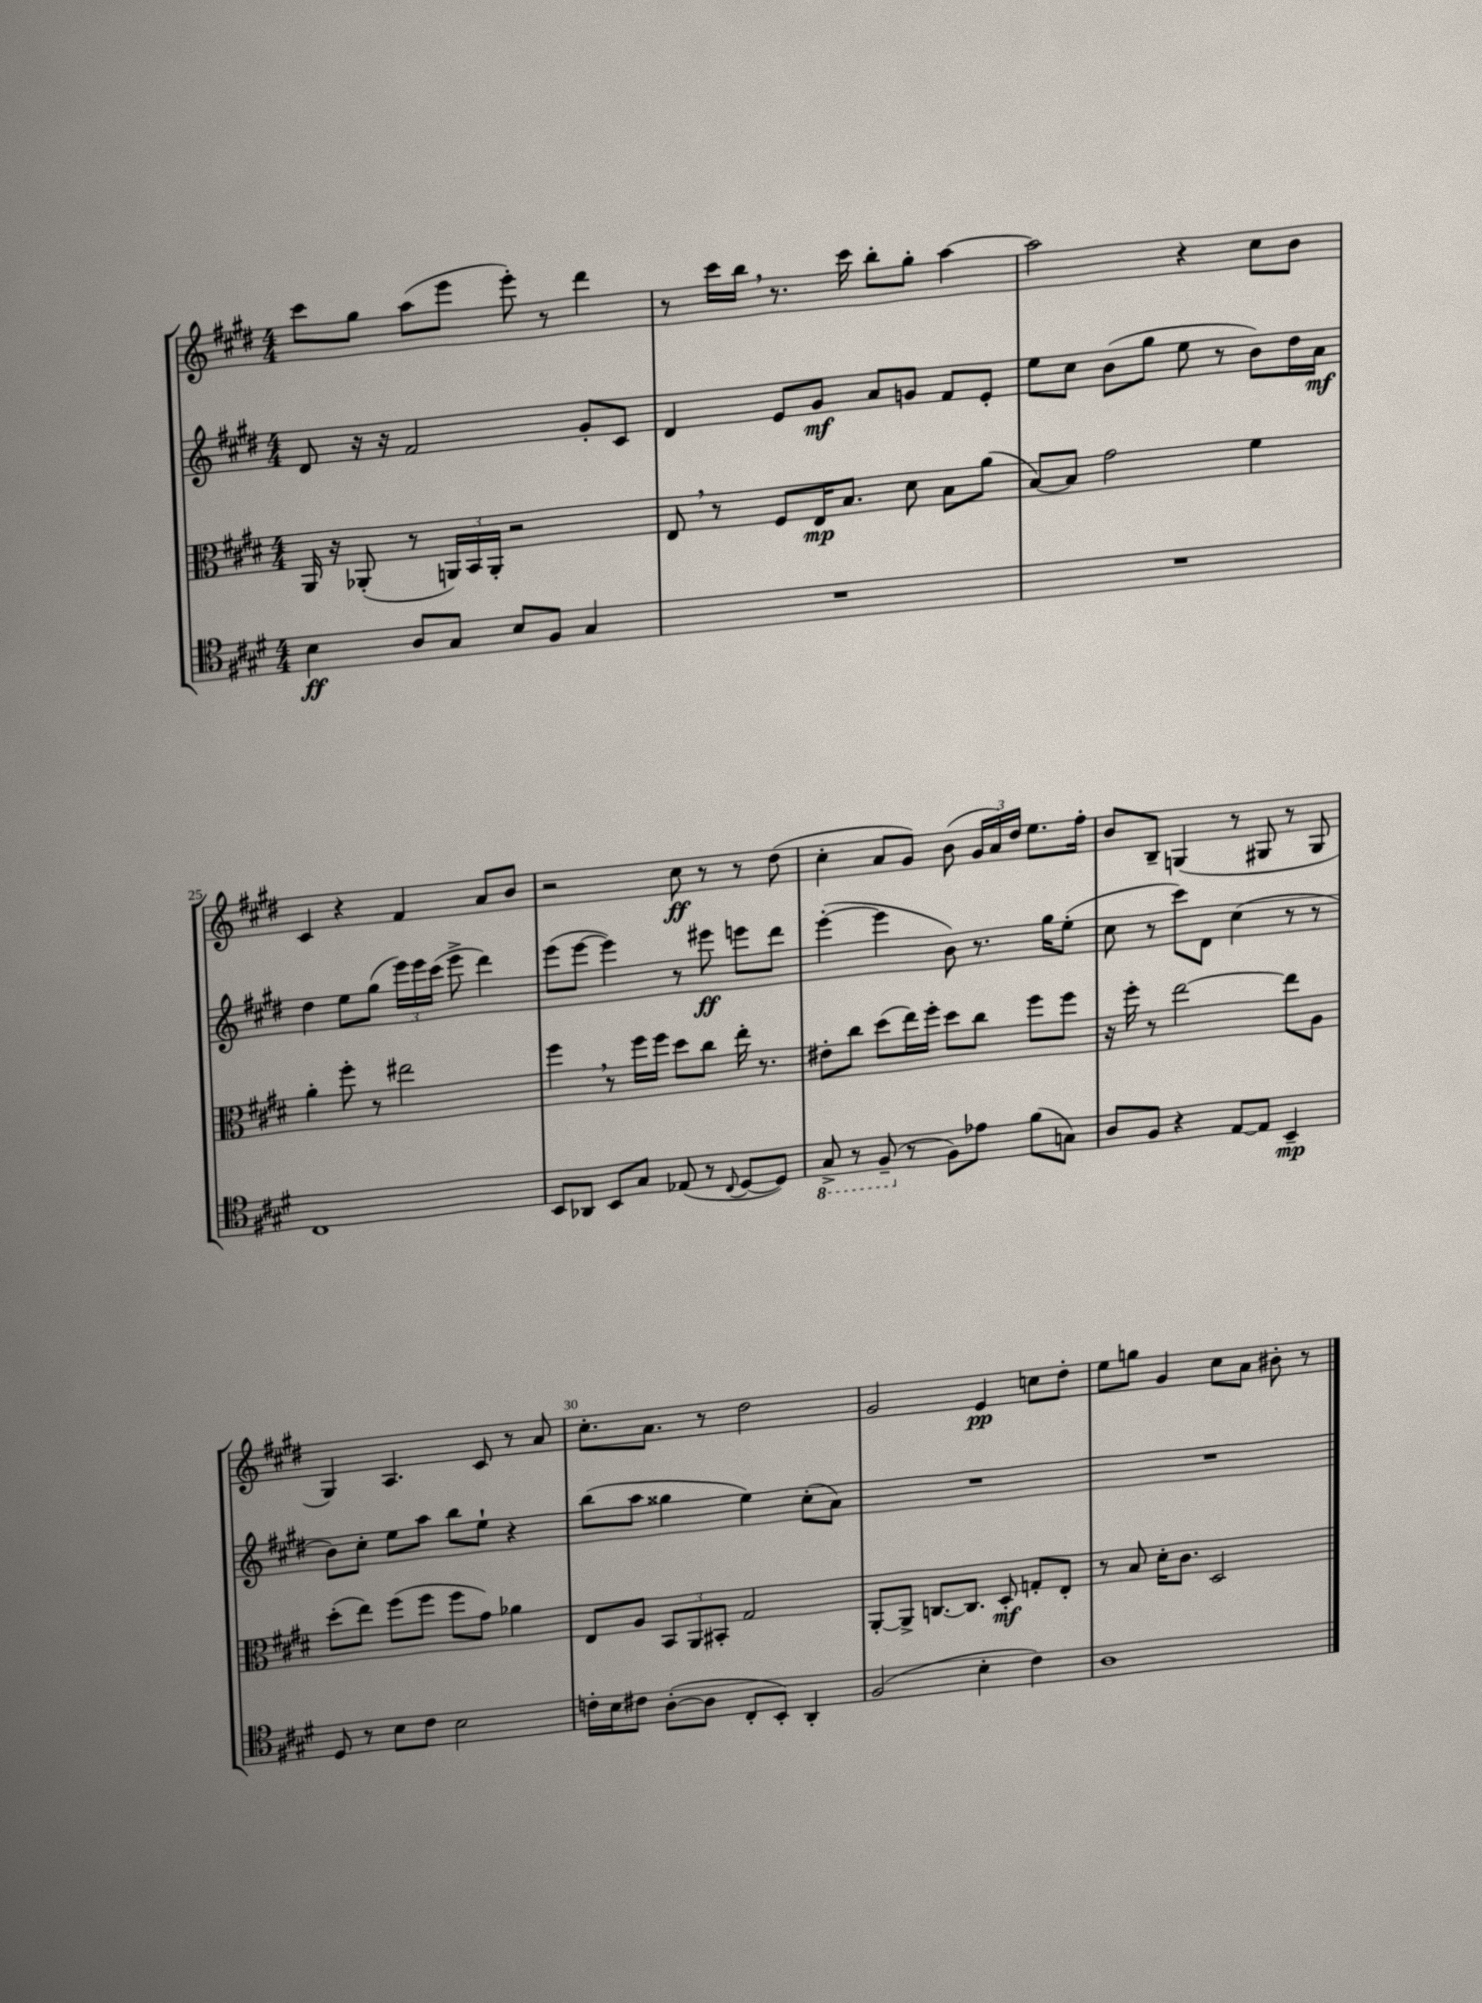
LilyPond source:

<<
\new StaffGroup <<
\new Staff = "s0" {
    \clef treble \key e \major \numericTimeSignature \time 4/4
    \autoBeamOff cis'''8[ gis''8] a''8[( e'''8] e'''8-.) r8 dis'''4 |
    r8 cis'''16[ b''16] \breathe r8. cis'''16 b''8[-. gis''8]-. a''4~ |
    a''2 r4 cis''8[ b'8] |
    cis'4 r4 fis'4 a'8[ b'8] |
    r2 cis''8\ff r8 r8 dis''8( |
    cis''4-. a'8[ gis'8]) b'8( \tuplet 3/2 { gis'16[ a'16) dis''16] } e''8.[ fis''16]-. |
    b'8[ b8]-- g4( r8 gis8 r8 gis8 |
    gis4) a4. cis'8 r8 a'8 |
    cis''8.[-. a'8.] r8 dis''2 |
    gis'2 e'4\pp c''8[ dis''8]-. |
    e''8[ g''8] gis'4 cis''8[ a'8] bis'8-. r8 \bar "|." |
}
\new Staff = "s1" {
    \clef treble \key e \major \numericTimeSignature \time 4/4
    \autoBeamOff dis'8 r16 r16 fis'2 gis'8[-. cis'8] |
    dis'4 e'8[ gis'8]\mf a'8[ g'8] fis'8[ e'8]-. |
    e''8[ cis''8] b'8[( gis''8] e''8 r8 b'8[) dis''16 a'16]\mf |
    dis''4 e''8[ gis''8]( \tuplet 3/2 { e'''16[) e'''16 cis'''16]( } e'''8-> dis'''4) |
    e'''8[( e'''8]~ e'''4) r8 eis'''8\ff e'''8[ dis'''8] |
    e'''4~-.( e'''4 b'8) r8. gis''16[ e''8]-.( |
    cis''8 r8 cis'''8[) dis'8] cis''4( r8 r8 |
    b'8[) cis''8]-. e''8[ a''8] b''8[ e''8]-! r4 |
    b''8[( a''8] gisis''4 e''4) cis''8[-.( a'8]) |
    R1 |
    R1 \bar "|." |
}
\new Staff = "s2" {
    \clef alto \key e \major \numericTimeSignature \time 4/4
    \autoBeamOff a,16 r16 aes,8-.( r8 \tuplet 3/2 { a,16[) b,16 a,16]-. } r2 |
    e8 \breathe r8 fis8[ e16\mp b8.] dis'8 b8[ a'8]( |
    b8[~) b8] gis'2 fis'4 |
    a'4-. fis''8-. r8 eis''2 |
    fis''4 \breathe r8 fis''16[ fis''16] dis''8[ cis''8] e''16-. r8. |
    eis'8[-. cis''8] dis''8[( e''16) fis''16]-. dis''8[ cis''8] fis''8[ fis''8] |
    r16 fis''16-. r8 e''2~ e''8[ a8] |
    dis''8[-.( e''8]) fis''8[( fis''8] fis''8[ gis'8]) aes'4 |
    e8[ a8] \tuplet 3/2 { b,8[ a,8 bis,8]-. } gis2 |
    a,8[~-. a,8]-> c8.[~ c8.] dis8-.\mf g8[-. e8]-. |
    r8 b8 dis'16[-. cis'8.] dis2 \bar "|." |
}
\new Staff = "s3" {
    \clef tenor \key e \major \numericTimeSignature \time 4/4
    \autoBeamOff b4\ff a8[ gis8] b8[ fis8] gis4 |
    R1 |
    R1 |
    cis1 |
    b,8[ aes,8] b,8[ gis8] ees8( r8 \appoggiatura { cis8 } dis8[~ dis8]) |
    \ottava #-1 gis,8-> r8 fis,8--( \ottava #0 r8 fis8[) ees'8] fis'8[( g8]) |
    a8[ fis8] r4 e8[~ e8] b,4--\mp |
    dis8 r8 b8[ cis'8] b2 |
    c'16[-. b16 cis'8] a8[~-.( a8] cis8[-. b,8]-.) a,4-. |
    fis2( b4-. cis'4) |
    a1 \bar "|." |
}
>>
>>
\layout { \context { \Score currentBarNumber = #22 \override BarNumber.break-visibility = ##(#f #t #t) barNumberVisibility = #(every-nth-bar-number-visible 5) } }
